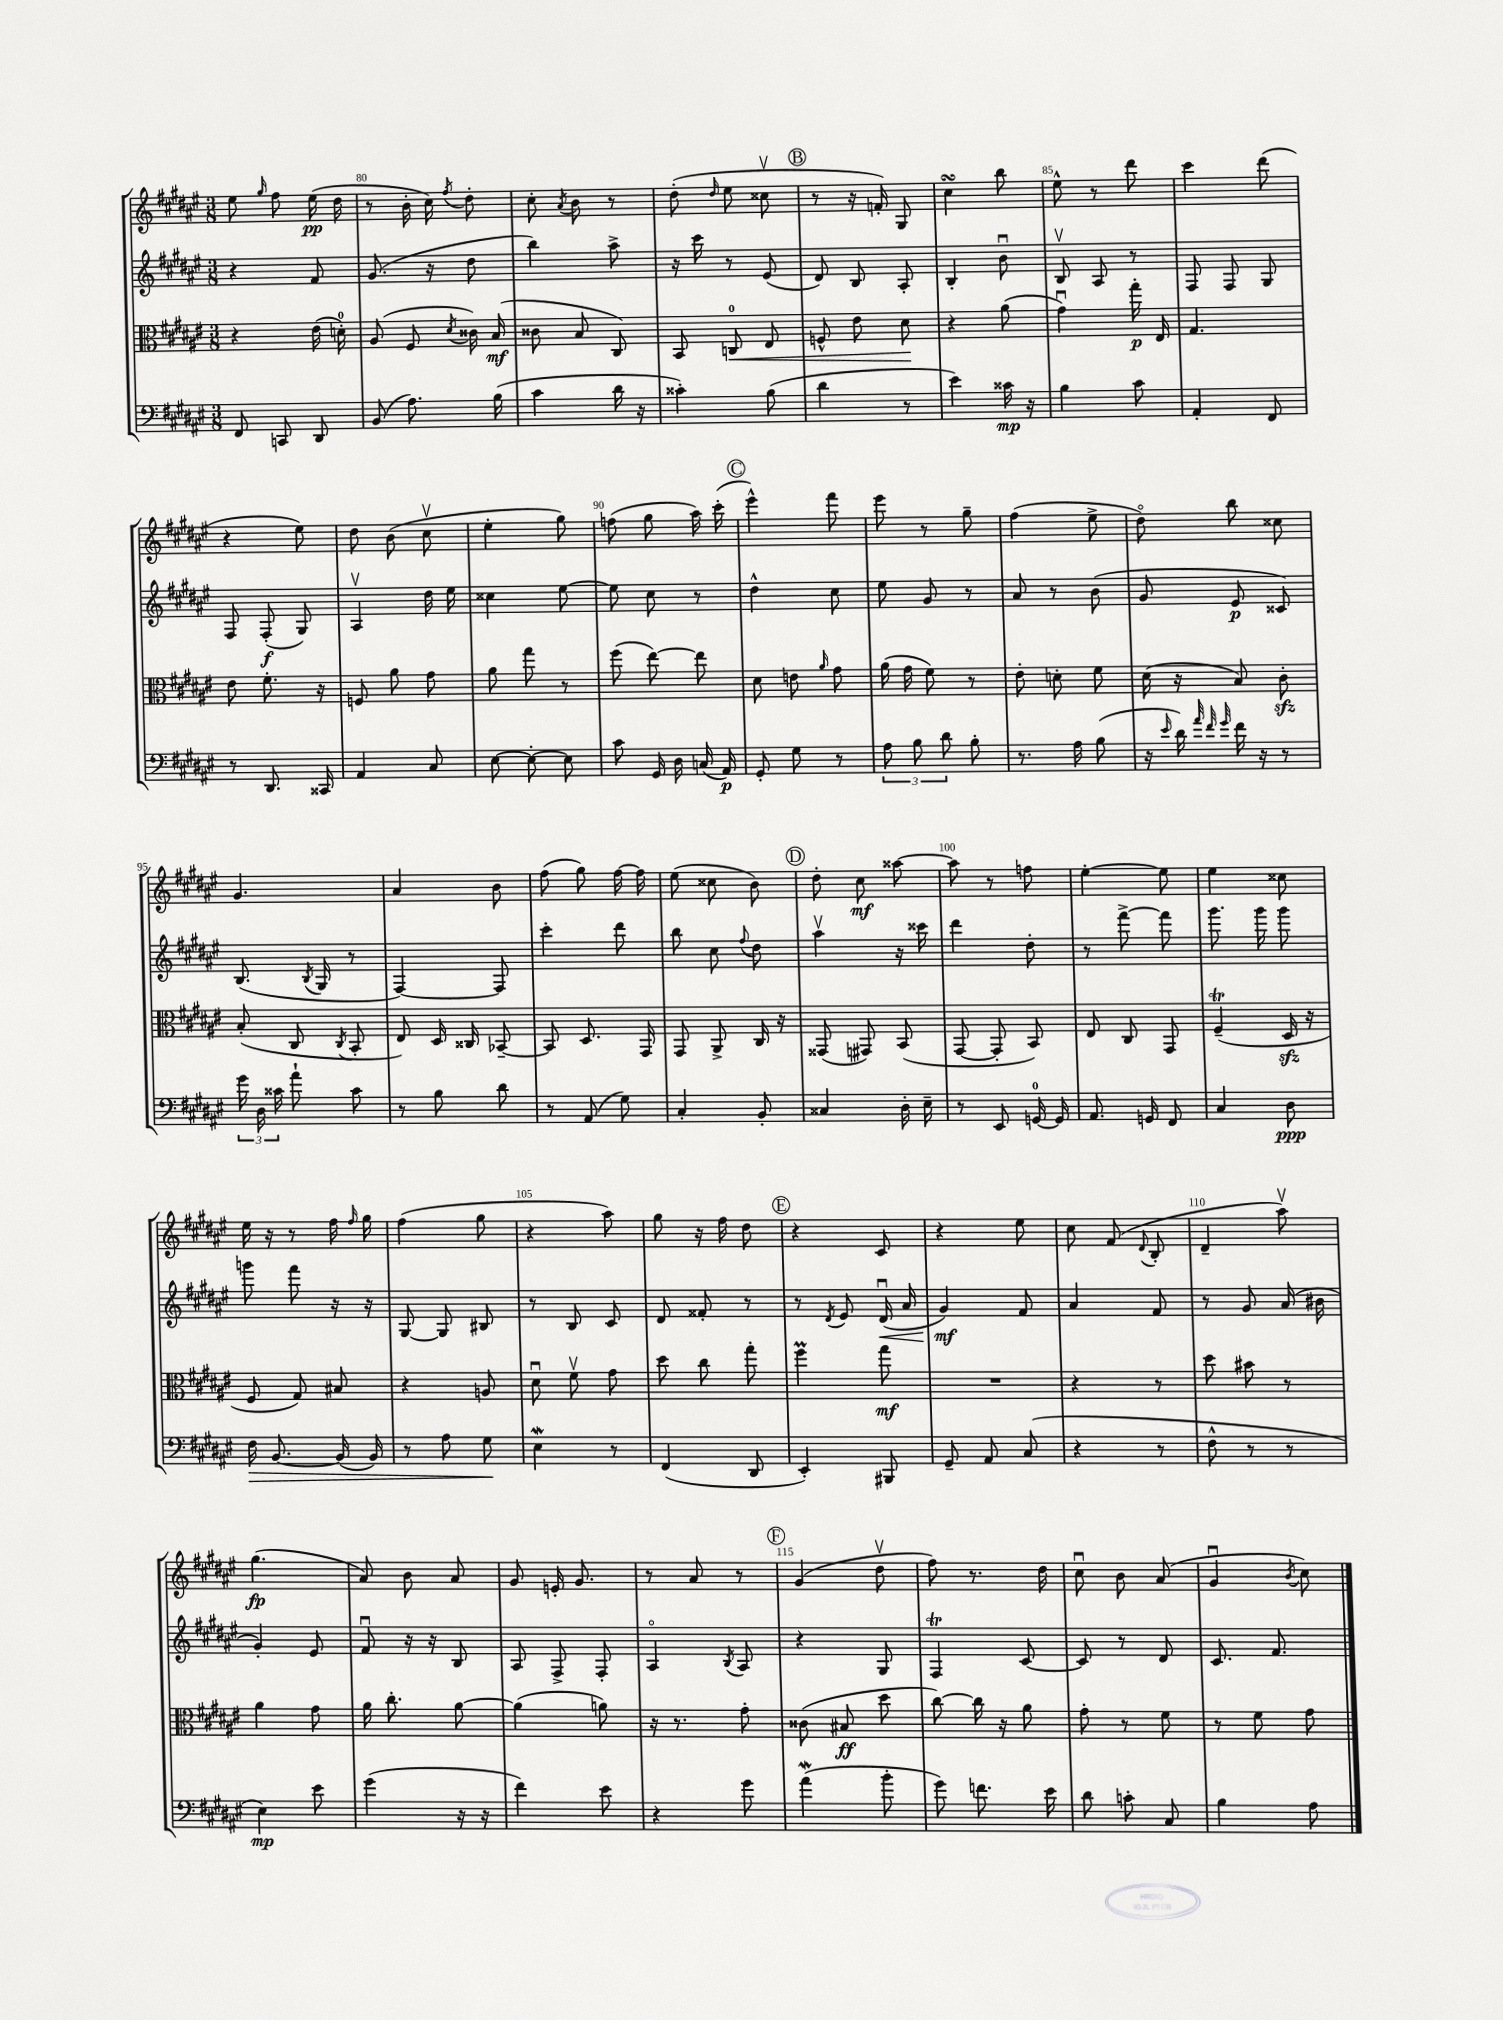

**kern	**dynam	**kern	**dynam	**kern	**dynam	**kern	**dynam
*part4	*part4	*part3	*part3	*part2	*part2	*part1	*part1
*staff4	*staff4	*staff3	*staff3	*staff2	*staff2	*staff1	*staff1
*clefF4	*	*clefC3	*	*clefG2	*	*clefG2	*
*k[f#c#g#d#a#e#]	*	*k[f#c#g#d#a#e#]	*	*k[f#c#g#d#a#e#]	*	*k[f#c#g#d#a#e#]	*
*M3/8	*	*M3/8	*	*M3/8	*	*M3/8	*
=79	=79	=79	=79	=79	=79	=79	=79
8FF#/	.	4r	.	4r	.	8ee#\	.
.	.	.	.	.	.	16qqgg#/	.
8CCn/	.	.	.	.	.	8ff#\	.
8DD#/	.	(16e#\	.	8f#/	.	(16ee#\	pp
.	.	16dn'\)	.	.	.	16dd#\	.
=80	=80	=80	=80	=80	=80	=80	=80
(8BB/	.	(8A#/	.	(8.g#/	.	8r	.
8.A#\)	.	8F#/	.	.	.	16b'\	.
.	.	.	.	16r	.	16cc#\)	.
.	.	8qd#/	.	.	.	8qff#/	.
.	.	16c##X\)	.	8dd#\	.	8dd#'\	.
(16B\	.	(16B/	mf	.	.	.	.
=81	=81	=81	=81	=81	=81	=81	=81
4c#\	.	8c##X\	.	4bb\)	.	8cc#'\	.
.	.	.	.	.	.	8qa#/	.
.	.	8B/	.	.	.	8b\	.
16d#\	.	8C#/)	.	8aa#^\	.	8r	.
16r	.	.	.	.	.	.	.
=82	=82	=82	=82	=82	=82	=82	=82
4c##X'\)	.	8BB/	.	16r	.	(8dd#'\	.
.	.	.	.	16ccc#\	.	.	.
.	.	.	.	.	.	16qqdd#/	.
!	!	!	!LO:HP:b	!	!	!	!
.	.	8Cn/	<	8r	.	8ee#\	.
(8B\	.	8E#/	.	(8e#/	.	8cc##Xv\	.
!!LO:REH:place=s1:t=B
=83	=83	=83	=83	=83	=83	=83	=83
4d#\	.	8Fn^^/	.	8d#/)	.	8r	.
.	.	8e#\	.	8B/	.	16r	.
.	.	.	.	.	.	16fn'/)	.
8r	.	8d#\	.	8A#'/	.	8G#/	.
.	.	.	[	.	.	.	.
=84	=84	=84	=84	=84	=84	=84	=84
4e#\)	.	4r	.	4B'/	.	4cc#sSSS\	.
16c##X\	mp	(8a#\	.	8bu\	.	8bb\	.
16r	.	.	.	.	.	.	.
=85	=85	=85	=85	=85	=85	=85	=85
4B\	.	4g#u\)	.	8Bv/	.	8ee#^^\	.
.	.	.	.	8A#/	.	8r	.
8c#\	.	16gg#'\	p	8r	.	8ddd#\	.
.	.	16E#/	.	.	.	.	.
=86	=86	=86	=86	=86	=86	=86	=86
4AA#'/	.	4.G#/	.	8F#/	.	4ccc#\	.
.	.	.	.	8F#/	.	.	.
8FF#/	.	.	.	8G#/	.	(8ddd#\	.
!!LO:LB:g=z
=87	=87	=87	=87	=87	=87	=87	=87
8r	.	8e#\	.	8F#/	.	4r	.
8.DD#/	.	8.f#'\	.	(8F#'/	f	.	.
.	.	.	.	8G#/)	.	8ee#\)	.
16CC##X/	.	16r	.	.	.	.	.
=88	=88	=88	=88	=88	=88	=88	=88
4AA#/	.	8Fn/	.	4A#v/	.	8dd#\	.
.	.	8a#\	.	.	.	(8b\	.
8C#/	.	8g#\	.	16dd#\	.	8cc#v\	.
.	.	.	.	16ee#\	.	.	.
=89	=89	=89	=89	=89	=89	=89	=89
[8E#\	.	8a#\	.	4cc##X\	.	4ee#'\	.
8E#'\_	.	8gg#\	.	.	.	.	.
8E#\]	.	8r	.	[8ee#\	.	8gg#\)	.
=90	=90	=90	=90	=90	=90	=90	=90
8c#\	.	(8ff#\	.	8ee#\]	.	(8ffn\	.
16GG#/	.	[8ee#\)	.	8cc#\	.	8gg#\	.
16D#\	.	.	.	.	.	.	.
(16Cn/	.	8ee#\]	.	8r	.	16aa#\)	.
16AA#/)	p	.	.	.	.	(16ccc#'\	.
!!LO:REH:place=s1:t=C
=91	=91	=91	=91	=91	=91	=91	=91
8GG#'/	.	8d#\	.	4dd#^^\	.	4eee#^^\)	.
8G#\	.	8en\	.	.	.	.	.
.	.	16qqa#/	.	.	.	.	.
8r	.	8g#\	.	8cc#\	.	8fff#\	.
=92	=92	=92	=92	=92	=92	=92	=92
12A#\	.	(16a#\	.	8ee#\	.	8eee#\	.
.	.	16g#\	.	.	.	.	.
12B\	.	.	.	.	.	.	.
.	.	8f#\)	.	8g#/	.	8r	.
12d#\	.	.	.	.	.	.	.
8B'\	.	8r	.	8r	.	8gg#~\	.
=93	=93	=93	=93	=93	=93	=93	=93
8.r	.	8e#'\	.	8a#/	.	(4ff#\	.
.	.	8dn'\	.	8r	.	.	.
16A#\	.	.	.	.	.	.	.
(8B\	.	8f#\	.	(8b\	.	8ee#^\	.
=94	=94	=94	=94	=94	=94	=94	=94
16r	.	(16d#\	.	8g#/	.	8dd#\)	.
16qqe#/	.	.	.	.	.	.	.
16d#\)	.	16r	.	.	.	.	.
32qqa#/	.	.	.	.	.	.	.
32qqf#/	.	.	.	.	.	.	.
32qqg#/	.	.	.	.	.	.	.
16f#\	.	8B/)	.	8e#/	p	8bb\	.
16r	.	.	.	.	.	.	.
8r	.	8c#zz'\	.	8c##X/)	.	8cc##X\	.
!!LO:LB:g=z
=95	=95	=95	=95	=95	=95	=95	=95
24g#\	.	(8B'/	.	(8.B/	.	4.g#/	.
24D#\	.	.	.	.	.	.	.
24c##X\	.	.	.	.	.	.	.
8a#`\	.	8C#/	.	.	.	.	.
.	.	.	.	8qB/	.	.	.
.	.	.	.	16G#/	.	.	.
.	.	8qC#/	.	.	.	.	.
8c##\	.	8BB'/	.	8r	.	.	.
=96	=96	=96	=96	=96	=96	=96	=96
8r	.	8E#/)	.	[4F#/)	.	4a#/	.
8B\	.	16D#/	.	.	.	.	.
.	.	16C##X/	.	.	.	.	.
8d#\	.	[8BB-X~/	.	8F#/]	.	8b\	.
=97	=97	=97	=97	=97	=97	=97	=97
8r	.	8BB-/]	.	4ccc#'\	.	(8ff#\	.
(8AA#/	.	8.D#/	.	.	.	8gg#\)	.
8G#\)	.	.	.	8ddd#\	.	[16ff#\	.
.	.	16GG#/	.	.	.	16ff#\]	.
=98	=98	=98	=98	=98	=98	=98	=98
4C#'/	.	8GG#/	.	8bb\	.	(8ee#\	.
.	.	8AA#^/	.	8cc#\	.	8cc##X\	.
.	.	.	.	8qqff#/	.	.	.
8BB'/	.	16C#/	.	8dd#\	.	8b\)	.
.	.	16r	.	.	.	.	.
!!LO:REH:place=s1:t=D
=99	=99	=99	=99	=99	=99	=99	=99
4C##X/	.	(8GG##X/	.	4aa#v\	.	8dd#'\	.
.	.	8GG#X/)	.	.	.	8cc#\	mf
16D#'\	.	(8BB/	.	16r	.	[8aa##X\	.
16E#~\	.	.	.	16ccc##X\	.	.	.
=100	=100	=100	=100	=100	=100	=100	=100
8r	.	[8GG#/	.	4ddd#\	.	8aa##\]	.
8EE#/	.	8GG#'/]	.	.	.	8r	.
[16GGn/	.	8BB/)	.	8dd#'\	.	8ffn\	.
16GG/]	.	.	.	.	.	.	.
=101	=101	=101	=101	=101	=101	=101	=101
8.AA#/	.	8E#/	.	8r	.	[4ee#'\	.
.	.	8C#/	.	[8fff#^\	.	.	.
16GGn/	.	.	.	.	.	.	.
8FF#/	.	8GG#/	.	8fff#\]	.	8ee#\]	.
=102	=102	=102	=102	=102	=102	=102	=102
4C#/	.	(4F#T~/	.	8.ggg#\	.	4ee#\	.
.	.	.	.	16ggg#\	.	.	.
8D#\	ppp	16D#zz/	.	8ggg#\	.	8cc##X\	.
.	.	16r	.	.	.	.	.
!!LO:LB:g=z
=103	=103	=103	=103	=103	=103	=103	=103
!	!LO:HP:b	!	!	!	!	!	!
16F#\	>	8F#/	.	8gggn\	.	16ee#\	.
[8.BB/	.	.	.	.	.	16r	.
.	.	8G#/)	.	8fff#\	.	8r	.
(16BB/]	.	8B#X/	.	16r	.	16ff#\	.
.	.	.	.	.	.	16qqff#/	.
16BB/)	.	.	.	16r	.	16gg#\	.
=104	=104	=104	=104	=104	=104	=104	=104
8r	.	4r	.	[8G#/	.	(4ff#\	.
8A#\	.	.	.	8G#/]	.	.	.
8G#\	.	8An/	.	8B#X/	.	8gg#\	.
.	]	.	.	.	.	.	.
=105	=105	=105	=105	=105	=105	=105	=105
4E#W\	.	8d#u\	.	8r	.	4r	.
.	.	8f#v\	.	8B/	.	.	.
8r	.	8g#\	.	8c#/	.	8aa#\)	.
=106	=106	=106	=106	=106	=106	=106	=106
(4FF#/	.	8dd#\	.	8d#/	.	8gg#\	.
.	.	8cc#\	.	8f##X'/	.	16r	.
.	.	.	.	.	.	16ff#\	.
8DD#/	.	8gg#'\	.	8r	.	8dd#\	.
!!LO:REH:place=s1:t=E
=107	=107	=107	=107	=107	=107	=107	=107
4EE#'/)	.	4ff#M\	.	8r	.	4r	.
.	.	.	.	8qd#/	.	.	.
.	.	.	.	8e#/	.	.	.
!	!	!	!	!	!LO:HP:b	!	!
8BBB#X/	.	8gg#\	mf	(16d#u/	<	8c#/	.
.	.	.	.	16a#/	.	.	.
=108	=108	=108	=108	=108	=108	=108	=108
8GG#~/	.	4.r	.	4g#/)	mf	4r	.
8AA#/	.	.	.	.	.	.	.
(8C#/	.	.	.	8f#/	[	8ee#\	.
=109	=109	=109	=109	=109	=109	=109	=109
4r	.	4r	.	4a#/	.	8cc#\	.
.	.	.	.	.	.	(8f#/	.
.	.	.	.	.	.	8qqd#/	.
8r	.	8r	.	8f#/	.	8B'/	.
=110	=110	=110	=110	=110	=110	=110	=110
8F#^^\	.	8dd#\	.	8r	.	4d#~/	.
8r	.	8b#X\	.	8g#/	.	.	.
8r	.	8r	.	(16a#/	.	8aa#v\)	.
.	.	.	.	16b#X\	.	.	.
!!LO:LB:g=z
=111	=111	=111	=111	=111	=111	=111	=111
4E#\)	mp	4a#\	.	4g#'/)	.	(4.gg#\	fp
8e#\	.	8g#\	.	8e#/	.	.	.
=112	=112	=112	=112	=112	=112	=112	=112
(4g#\	.	16a#\	.	8f#u/	.	8a#/)	.
.	.	8.cc#'\	.	.	.	.	.
.	.	.	.	16r	.	8b\	.
.	.	.	.	16r	.	.	.
16r	.	[8a#\	.	8B/	.	8a#/	.
16r	.	.	.	.	.	.	.
=113	=113	=113	=113	=113	=113	=113	=113
4f#\)	.	(4a#\]	.	8A#/	.	8g#/	.
.	.	.	.	8F#^/	.	16en'/	.
.	.	.	.	.	.	8.g#/	.
8e#\	.	8an\)	.	8F#'/	.	.	.
=114	=114	=114	=114	=114	=114	=114	=114
4r	.	16r	.	4A#/	.	8r	.
.	.	8.r	.	.	.	.	.
.	.	.	.	.	.	8a#/	.
.	.	.	.	8qB/	.	.	.
8g#\	.	8g#'\	.	8A#/	.	8r	.
!!LO:REH:place=s1:t=F
=115	=115	=115	=115	=115	=115	=115	=115
(4a#W\	.	(8c##X\	.	4r	.	(4g#/	.
.	.	8B#X/	ff	.	.	.	.
8b'\	.	8dd#\	.	8G#/	.	8dd#v\	.
=116	=116	=116	=116	=116	=116	=116	=116
8g#\)	.	[8cc#\)	.	4F#T/	.	8ff#\)	.
8.fn\	.	16cc#\]	.	.	.	8.r	.
.	.	16r	.	.	.	.	.
.	.	8a#\	.	[8c#/	.	.	.
16e#\	.	.	.	.	.	16dd#\	.
=117	=117	=117	=117	=117	=117	=117	=117
8d#\	.	8g#'\	.	8c#/]	.	8cc#u\	.
8cn'\	.	8r	.	8r	.	8b\	.
8C#/	.	8f#\	.	8d#/	.	(8a#/	.
=118	=118	=118	=118	=118	=118	=118	=118
4B\	.	8r	.	8.c#/	.	4g#u/	.
.	.	8f#\	.	.	.	.	.
.	.	.	.	8.f#/	.	.	.
.	.	.	.	.	.	8qb/	.
8A#\	.	8g#\	.	.	.	8cc#\)	.
==	==	==	==	==	==	==	==
*-	*-	*-	*-	*-	*-	*-	*-
